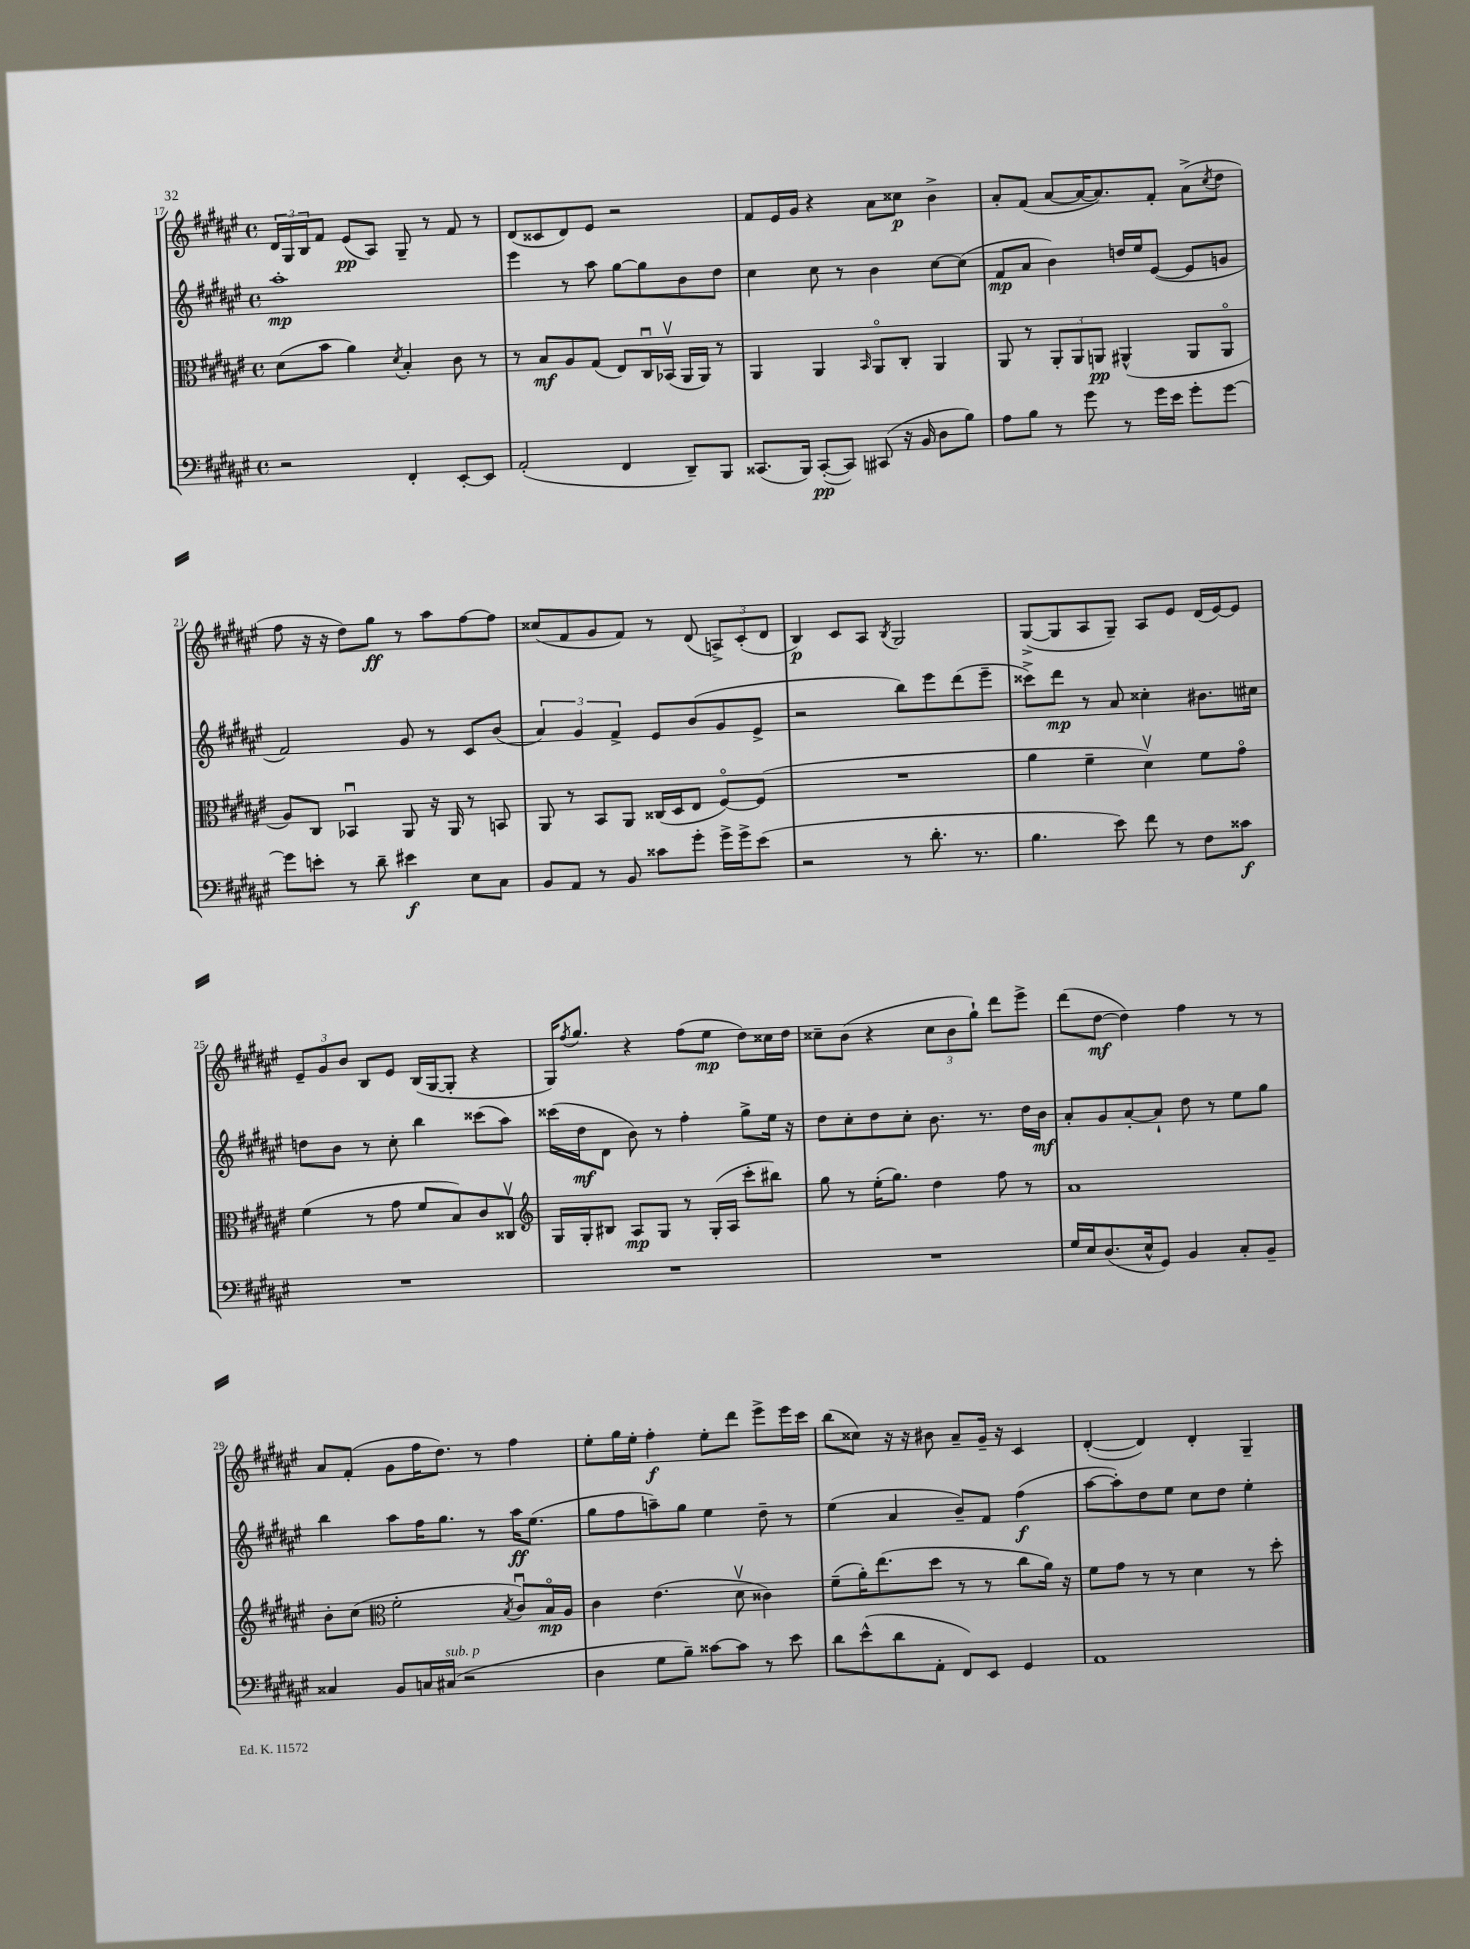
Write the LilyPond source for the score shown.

<<
\new StaffGroup <<
\new Staff = "s0" {
    \clef treble \key fis \major \defaultTimeSignature \time 4/4
    \tuplet 3/2 { dis'16 gis16 b16 } fis'8 eis'8\pp( ais8) gis8-- r8 fis'8 r8 |
    dis'8( cisis'8 dis'8) eis'8 r2 |
    fis'8 eis'16 gis'16 r4 ais'8 cisis''8\p b'4-> |
    ais'8-. fis'8( ais'8~ ais'16~ ais'8.) fis'8-. ais'8->( \acciaccatura { cis''8 } dis''8 |
    fis''8 r16 r16 dis''8) gis''8\ff r8 ais''8 fis''8~ fis''8 |
    cisis''8( fis'8 gis'8 fis'8) r8 dis'8( \tuplet 3/2 { a8->) cis'8-.( dis'8 } |
    b4\p) cis'8 ais8 \acciaccatura { b8 } gis2 |
    gis8~->( gis8 ais8 gis8--) ais8 eis'8 dis'16( eis'16~) eis'8 |
    \tuplet 3/2 { eis'8-- gis'8 b'8 } b8 eis'8 b16( gis16~ gis8-. r4 |
    gis16) \acciaccatura { fis''8 } gis''8. r4 fis''8( eis''8\mp dis''8) cisis''16 dis''16 |
    cisis''8-- b'8( r4 \tuplet 3/2 { cisis''8 b'8 gis''8-!) } dis'''8 eis'''8-> |
    dis'''8( dis''8~\mf dis''4) fis''4 r8 r8 |
    ais'8 fis'8-.( gis'8 fis''16 dis''8.) r8 fis''4 |
    eis''8-. gis''16 eis''16-. fis''4-.\f eis''8-. dis'''8 eis'''8-> eis'''16 cis'''16 |
    b''8( cisis''8) r16 r16 bis'8 ais'8-- gis'16-- r16 cis'4 |
    dis'4~-.( dis'4) dis'4-. gis4-- \bar "|." |
}
\new Staff = "s1" {
    \clef treble \key fis \major \defaultTimeSignature \time 4/4
    ais''1-.\mp |
    eis'''4 r8 ais''8 gis''8~ gis''8 b'8 dis''8 |
    cis''4 cis''8 r8 b'4 cis''8~ cis''8( |
    fis'8\mp ais'8 b'4) d''16 eis''16 eis'8~( eis'8 g'8 |
    fis'2) gis'8 r8 cis'8 b'8( |
    \tuplet 3/2 { ais'4) gis'4 fis'4-> } eis'8 b'8( gis'8 eis'8-> |
    r2 b''8) eis'''8 dis'''8( eis'''8-- |
    cisis'''8->) dis'''8\mp r8 ais'8 cisis''4-. bis'8. cis''16 |
    d''8 b'8 r8 cis''8-. b''4 cisis'''8( ais''8) |
    cisis'''16( dis''16\mf dis'8 b'8) r8 fis''4-. gis''8-> eis''16 r16 |
    dis''8 cis''8-. dis''8 cis''8-. b'8. r8. dis''16 b'16\mf |
    ais'8-. gis'8 ais'8~-. ais'8-! dis''8 r8 eis''8 gis''8 |
    b''4 ais''8 fis''16 gis''8. r8 ais''16\ff eis''8.( |
    gis''8 fis''8 a''8--) gis''8 eis''4 dis''8-- r8 |
    eis''4( ais'4 b'8--) fis'8 fis''4\f( |
    ais''8~ ais''8-.) dis''8 eis''8 cis''8 dis''8 eis''4-. \bar "|." |
}
\new Staff = "s2" {
    \clef alto \key fis \major \defaultTimeSignature \time 4/4
    dis'8( b'8 ais'4) \acciaccatura { dis'8 } b4-. cis'8 r8 |
    r8 b8\mf ais8 gis8( eis8) cis16\downbow bes,16\upbow( ais,16 ais,16) r8 |
    ais,4 ais,4 \grace { b,16 } ais,8\flageolet cis8-. ais,4 |
    ais,8 r8 \tuplet 3/2 { ais,8-. ais,8 a,8\pp } ais,4-^( ais,8 ais,8\flageolet |
    ais8) cis8 bes,4\downbow ais,8 r16 ais,16 r8 b,8 |
    ais,8 r8 b,8 ais,8 cisis16( dis16 eis8 fis8~\flageolet) fis8( |
    R1 |
    ais'4 fis'4-- dis'4\upbow) fis'8 gis'8\flageolet |
    fis'4( r8 gis'8 fis'8 b8) cis'8 cisis8\upbow |
    \clef treble gis16 gis16-. bis8 ais8\mp gis8 r8 gis16-.( ais16 cis'''8-. bis''8) |
    gis''8 r8 eis''16-.( gis''8.) dis''4 fis''8 r8 |
    ais'1 |
    b'8-. cis''8( \clef alto fis'2-. \acciaccatura { b8 } cis'8\downbow) b16\flageolet\mp ais16 |
    cis'4 eis'4.( dis'8\upbow cisis'4) |
    fis'8--( ais'16-.) eis''8.( dis''8 r8 r8 cis''8 ais'16) r16 |
    fis'8 gis'8 r8 r8 dis'4 r8 dis''8-. \bar "|." |
}
\new Staff = "s3" {
    \clef bass \key fis \major \defaultTimeSignature \time 4/4
    r2 fis,4-. eis,8~-. eis,8 |
    ais,2-.( fis,4 dis,8--) b,,8 |
    cisis,8.( b,,16) cisis,8~-.\pp( cisis,8) cis,8( r16 b,16 dis8 b8) |
    ais8 b8 r8 gis'8 r8 gis'16 eis'16 gis'8-. gis'8~ |
    gis'8 e'8-. r8 dis'8-- eis'4\f eis8 cis8 |
    b,8 ais,8 r8 b,8 cisis'8 gis'8-. gis'16-> gis'16-> eis'8( |
    r2 r8 dis'8.-. r8. |
    b4. eis'8) fis'8 r8 fis8 cisis'8\f |
    R1 |
    R1 |
    R1 |
    gis16 eis16 dis8.( eis16-^ gis,8) b,4 cis8-. b,8-- |
    cisis4 b,8 c16 cis16^\markup { \italic "sub. p" }( r2 |
    dis4 gis8 b8--) cisis'8~ cisis'8 r8 eis'8 |
    dis'8 eis'8-^( dis'8 ais,8-. fis,8) eis,8 gis,4 |
    ais,1 \bar "|." |
}
>>
>>
\layout { \context { \Score currentBarNumber = #17 } }
